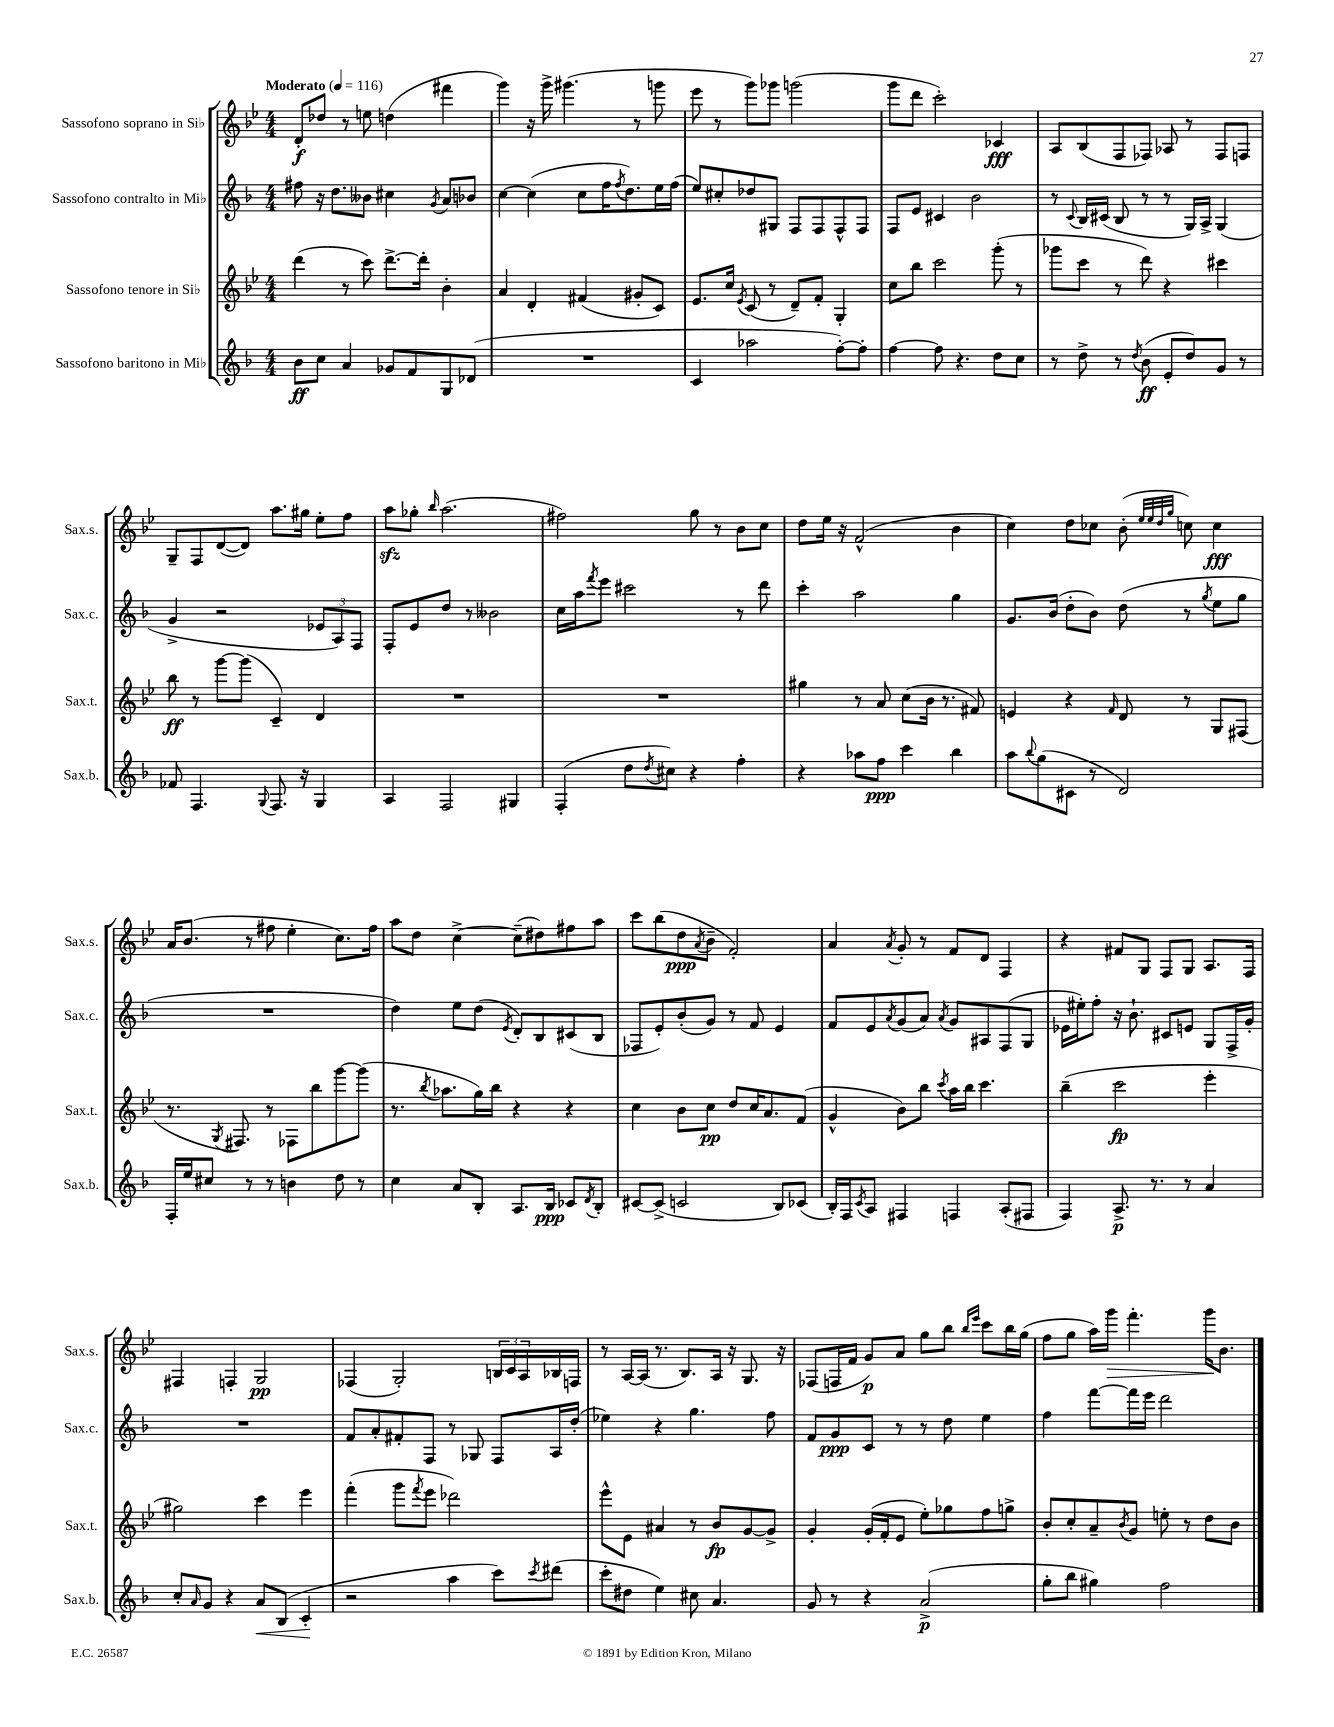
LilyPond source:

<<
\new StaffGroup <<
\new Staff = "s0" \with { instrumentName = "Sassofono soprano in Sib" shortInstrumentName = "Sax.s." } {
    \clef treble \key bes \major \numericTimeSignature \time 4/4 \tempo "Moderato" 4 = 116
    d'8-.\f des''8 r8 e''8 d''4( fis'''4 |
    g'''4) r16 g'''16-> gis'''4.( r8 g'''8 |
    ees'''8 r8 g'''8) ges'''8 g'''2( |
    g'''8 d'''8 c'''2-.) ces'4\fff |
    a8 bes8( f8 fes8) aes8 r8 fes8 f8 |
    g8-- f8 d'8~( d'8) a''8. gis''16 ees''8-. f''8 |
    a''8\sfz ges''8-. \grace { bes''16 } a''2.( |
    fis''2) g''8 r8 bes'8 c''8 |
    d''8 ees''16 r16 f'2-^( bes'4 |
    c''4) d''8 ces''8 bes'8-.( \grace { ees''32 ees''32 d''32 g''32 } c''8) c''4\fff |
    a'16 bes'8.( r8 fis''8 ees''4-. c''8.) fis''16 |
    a''8 d''8 c''4~-> c''8--( dis''8) fis''8 a''8 |
    c'''8 bes''8( d''8\ppp \acciaccatura { a'8 } bes'8-- f'2-.) |
    a'4 \acciaccatura { a'8 } g'8-. r8 f'8 d'8 f4 |
    r4 fis'8 g8 f8 g8 a8. f16 |
    fis4 f4-. g2\pp |
    fes4( g2-.) \tuplet 3/2 { b16 c'16 a16 } bes16 f16 |
    r8 a16~ a16( r8. bes8.) a16 r16 g8. r16 |
    fes8( f16 f'16 g'8\p) a'8 g''8 bes''8 \grace { bes''16 ees'''16 } c'''8 bes''16 g''16( |
    f''8 g''8 a''16) g'''16\> f'''4.-. g'''16\! bes'8. \bar "|." |
}
\new Staff = "s1" \with { instrumentName = "Sassofono contralto in Mib" shortInstrumentName = "Sax.c." } {
    \clef treble \key f \major \numericTimeSignature \time 4/4
    fis''8 r16 d''8. beses'8 cis''4 \acciaccatura { g'8 } a'8 bes'8 |
    c''4~ c''4( c''8 f''16 \acciaccatura { f''8 } d''8.) e''16 f''16( |
    e''8) cis''8-. des''8 gis8 f8 f8 f8-^ f8 |
    f8 e'8 cis'4 bes'2 |
    r8 \appoggiatura { c'8 } bes16 cis'16( bes8 r8 r8 g16) a16-> g4( |
    g'4-> r2 \tuplet 3/2 { ees'8 a8) f8 } |
    f8-. e'8 d''8 r8 beses'2 |
    c''16 a''16 \acciaccatura { f'''8 } e'''8 cis'''2 r8 d'''8 |
    c'''4-. a''2 g''4 |
    g'8. bes'16( d''8-. bes'8) d''8( r8 \acciaccatura { g''8 } e''8 g''8 |
    R1 |
    d''4) e''8 d''8( \acciaccatura { e'8 } d'8-.) bes8 cis'8( bes8 |
    fes8 e'8-.) bes'8-.( g'8) r8 f'8 e'4 |
    f'8 e'8 \acciaccatura { a'8 } g'8( a'8) \acciaccatura { a'8 } g'8 ais8 f8( g8 |
    ees'16 eis''16-.) f''8-. r16 bes'8.-! cis'8 e'8 g8 f16-> g'16-. |
    R1 |
    f'8 a'8-. fis'8-. f8 r8 ges8 f8 a16 d''16-.( |
    ees''4) r4 g''4. f''8 |
    f'8 g'8\ppp c'8 r8 r8 d''8 e''4 |
    f''4 f'''8~ f'''16 e'''16 d'''2 \bar "|." |
}
\new Staff = "s2" \with { instrumentName = "Sassofono tenore in Sib" shortInstrumentName = "Sax.t." } {
    \clef treble \key bes \major \numericTimeSignature \time 4/4
    d'''4( r8 c'''8) d'''8.~-> d'''16-. bes'4-. |
    a'4 d'4-. fis'4( gis'8-. c'8) |
    ees'8. c''16 \acciaccatura { ees'8 } c'8( r8 d'8--) f'8-. g4-. |
    c''8 bes''8 c'''2 g'''8-.( r8 |
    ges'''8 c'''8 r8 d'''8) r4 cis'''4 |
    bes''8\ff r8 g'''8~ g'''8( c'4--) d'4 |
    R1 |
    R1 |
    gis''4 r8 a'8 c''8( bes'16 r8. fis'8) |
    e'4 r4 \grace { f'16 } d'8 r8 g8 fis8( |
    r8. \acciaccatura { g8 } fis8.) r8 fes8 bes''8 g'''8~ g'''8( |
    r8. \acciaccatura { bes''8 } aes''8. g''16) bes''16 r4 r4 |
    c''4 bes'8 c''8\pp d''8 c''16 a'8. f'8( |
    g'4-^ bes'8) bes''8 \acciaccatura { c'''8 } a''16 bes''16 c'''4. |
    bes''4--( c'''2\fp ees'''4-. |
    gis''2) c'''4 ees'''4 |
    f'''4-.( g'''8 \acciaccatura { f'''8 } ees'''8 des'''2) |
    ees'''8-^ ees'8 ais'4 r8 bes'8\fp g'8~ g'8-> |
    g'4-. g'16-.( f'16-. ees'8 ees''8-.) ges''8 f''8 g''8-> |
    bes'8-. c''8-. a'8-- \acciaccatura { bes'8 } g'8 e''8-. r8 d''8 bes'8 \bar "|." |
}
\new Staff = "s3" \with { instrumentName = "Sassofono baritono in Mib" shortInstrumentName = "Sax.b." } {
    \clef treble \key f \major \numericTimeSignature \time 4/4
    bes'8\ff c''8 a'4 ges'8 f'8 g8 des'8( |
    R1 |
    c'4 aes''2 f''8~-.) f''8-. |
    f''4~ f''8 r4. d''8 c''8 |
    r8 d''8-> r8 \acciaccatura { d''8 } bes'8\ff( e'8-. d''8) g'8 r8 |
    fes'8 f4. \appoggiatura { g8 } f8. r16 g4 |
    a4 f2 gis4 |
    f4-.( d''8 \acciaccatura { d''8 } cis''8) r4 f''4-. |
    r4 aes''8 f''8\ppp c'''4 bes''4 |
    a''8 \appoggiatura { bes''8 } g''8( cis'8 r8 d'2) |
    f16-. e''16 cis''8 r8 r8 b'4 d''8 r8 |
    c''4 a'8 bes8-. a8. bes16\ppp ces'8 \acciaccatura { d'8 } bes8-. |
    cis'8~ cis'8->( c'2 bes8) ces'8( |
    bes16-.) f16 \acciaccatura { c'8 } a8 fis4 f4 a8-.( fis8 |
    f4) a8.->\p r8. r8 a'4 |
    c''8-. \grace { a'16 } g'8 r4 a'8\< bes8( c'4-.\! |
    r2 a''4 c'''8) \acciaccatura { c'''8 } dis'''8( |
    c'''8-. dis''8 e''4) cis''8 a'4. |
    g'8 r8 r4 a'2->\p( |
    g''8-. bes''8 gis''4) f''2 \bar "|." |
}
>>
>>
\layout { \context { \Score \remove "Bar_number_engraver" } }
